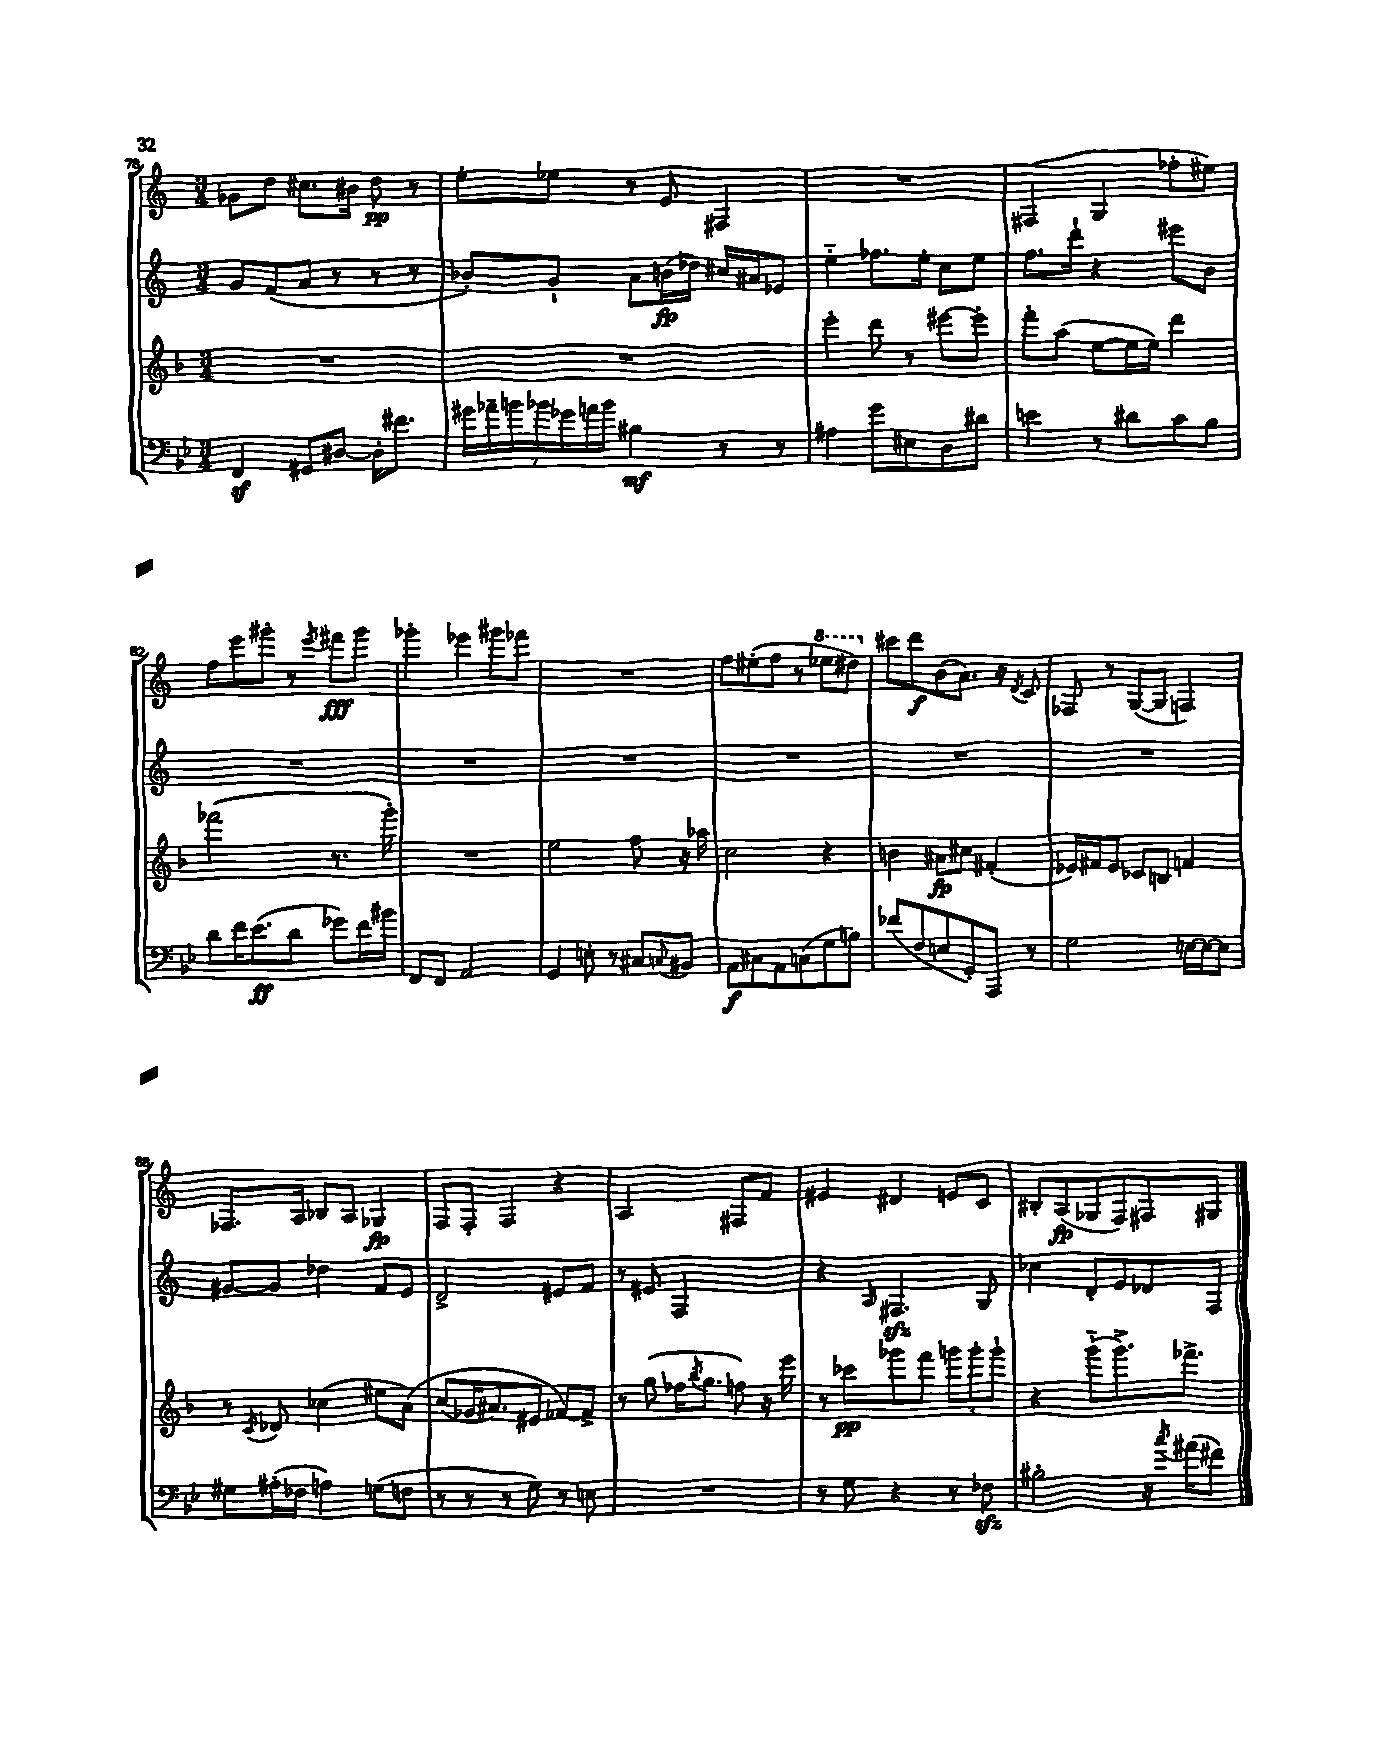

**kern	**kern	**kern	**kern
*staff4	*staff3	*staff2	*staff1
*clefF4	*clefG2	*clefG2	*clefG2
*k[b-e-]	*k[b-]	*k[]	*k[]
*M3/4	*M3/4	*M3/4	*M3/4
4FF	2.r	8g	8g-
.	.	(8f	8dd
8GG#	.	8a	8.cc#
[8D#	.	8r	.
.	.	.	16b#
16D#']	.	8r	8dd
8.f#	.	.	.
.	.	8r	8r
=	=	=	=
28g#	2.r	8b-')	8ee'
28a-~	.	.	.
28b	.	.	.
28b-	.	.	.
.	.	8g`	8ee-
28g-	.	.	.
28a	.	.	.
28b-	.	.	.
4B#	.	8a	8r
.	.	(16b	8e
.	.	16dd-)	.
8r	.	16cc#	4F#
.	.	16a#	.
8r	.	8e-	.
=	=	=	=
4A#	4eee'	4ee'~	2.r
8g	8ddd	8.ff-	.
8E#	8r	.	.
.	.	16ee'	.
8D	[8eee#	8cc	.
8d#	8eee#']	8ee	.
=	=	=	=
4e	8fff'	8.ff	(4F#
.	(8aa	.	.
.	.	16ddd`	.
8r	[8ee	4r	4G
8d#	16ee]	.	.
.	16ee)	.	.
8c	4ddd	8eee#	8ff-'
8B-	.	8b	8ee#)
=	=	=	=
8d	(2fff-	2.r	8ff
16f	.	.	8eee
(8.e-	.	.	.
.	.	.	8ggg#'
8d	.	.	8r
.	.	.	8qeee
8g-)	8.r	.	8fff#
16f	.	.	8ggg#
16b#	16ggg')	.	.
=	=	=	=
8FF	2.r	2.r	4ggg-'
8FF	.	.	.
2AA	.	.	4eee-
.	.	.	8ggg#
.	.	.	8fff-
=	=	=	=
4GG	2ee	2.r	2.r
8E'	.	.	.
8r	.	.	.
8C#	8ff	.	.
8qqC	.	.	.
8BB#	16r	.	.
.	16aa-	.	.
=	=	=	=
8AA	2cc	2.r	8ff
8C#	.	.	(8ee#'
8AA	.	.	8ff
(8C	.	.	8r
8G	4r	.	8eee-
8B)	.	.	8ddd#)
=	=	=	=
(8f-	4b	2.r	8ccc#
8F	.	.	8ddd
8E	8a#	.	(8b
8GG')	8cc#	.	8.a)
8AAA	(4f#'	.	.
.	.	.	16r
.	.	.	8qd
8r	.	.	8c
=	=	=	=
2G	16e-)	2.r	8F-
.	16f#	.	.
.	8e-	.	8r
.	8c-	.	([8G
.	8B	.	8G]
[16E	4f	.	4F)
16E_	.	.	.
8E]	.	.	.
=	=	=	=
8G#	8r	[8g#	8.F-
.	8qc	.	.
(16A#'	8d-	8g#]	.
16F-	.	.	16A
4A)	(4cc-	4dd-	8B-
.	.	.	8A
(8G	8ee#	8f	4G-
8F	&(8a)	8e	.
=	=	=	=
8r	(8cc	2d^	8F
8r	16g-	.	8F'
.	8.a#)	.	.
8r	.	.	4F
8G)	8e#	.	.
8r	[8f-&)	8e#	4r
8E	8f-^]	8f	.
=	=	=	=
2.r	8r	8r	2A
.	(8gg	8e#	.
.	16ff-	2F	.
.	8qbb-	.	.
.	8.gg	.	.
.	8ff)	.	8F#
.	16r	.	8f
.	16eee	.	.
=	=	=	=
8r	8r	4r	4e#
8G	8ccc-	.	.
.	.	16qqA	.
4r	8ggg-	4.F#	4d#
.	8fff	.	.
8r	12ggg	.	8e
.	12ggg'	.	.
8F-	.	8G	8c
.	12ggg`	.	.
=	=	=	=
2B#'	4r	4cc-	8B#'
.	.	.	(8A
.	(8ggg'~	8d'	8G-
.	8.ggg^)	8e	8F)
16r	.	8d-	8F#
8qcc	.	.	.
(16a#	8.fff-^	.	.
8f#)	.	8F	8G#
==	==	==	==
*-	*-	*-	*-
